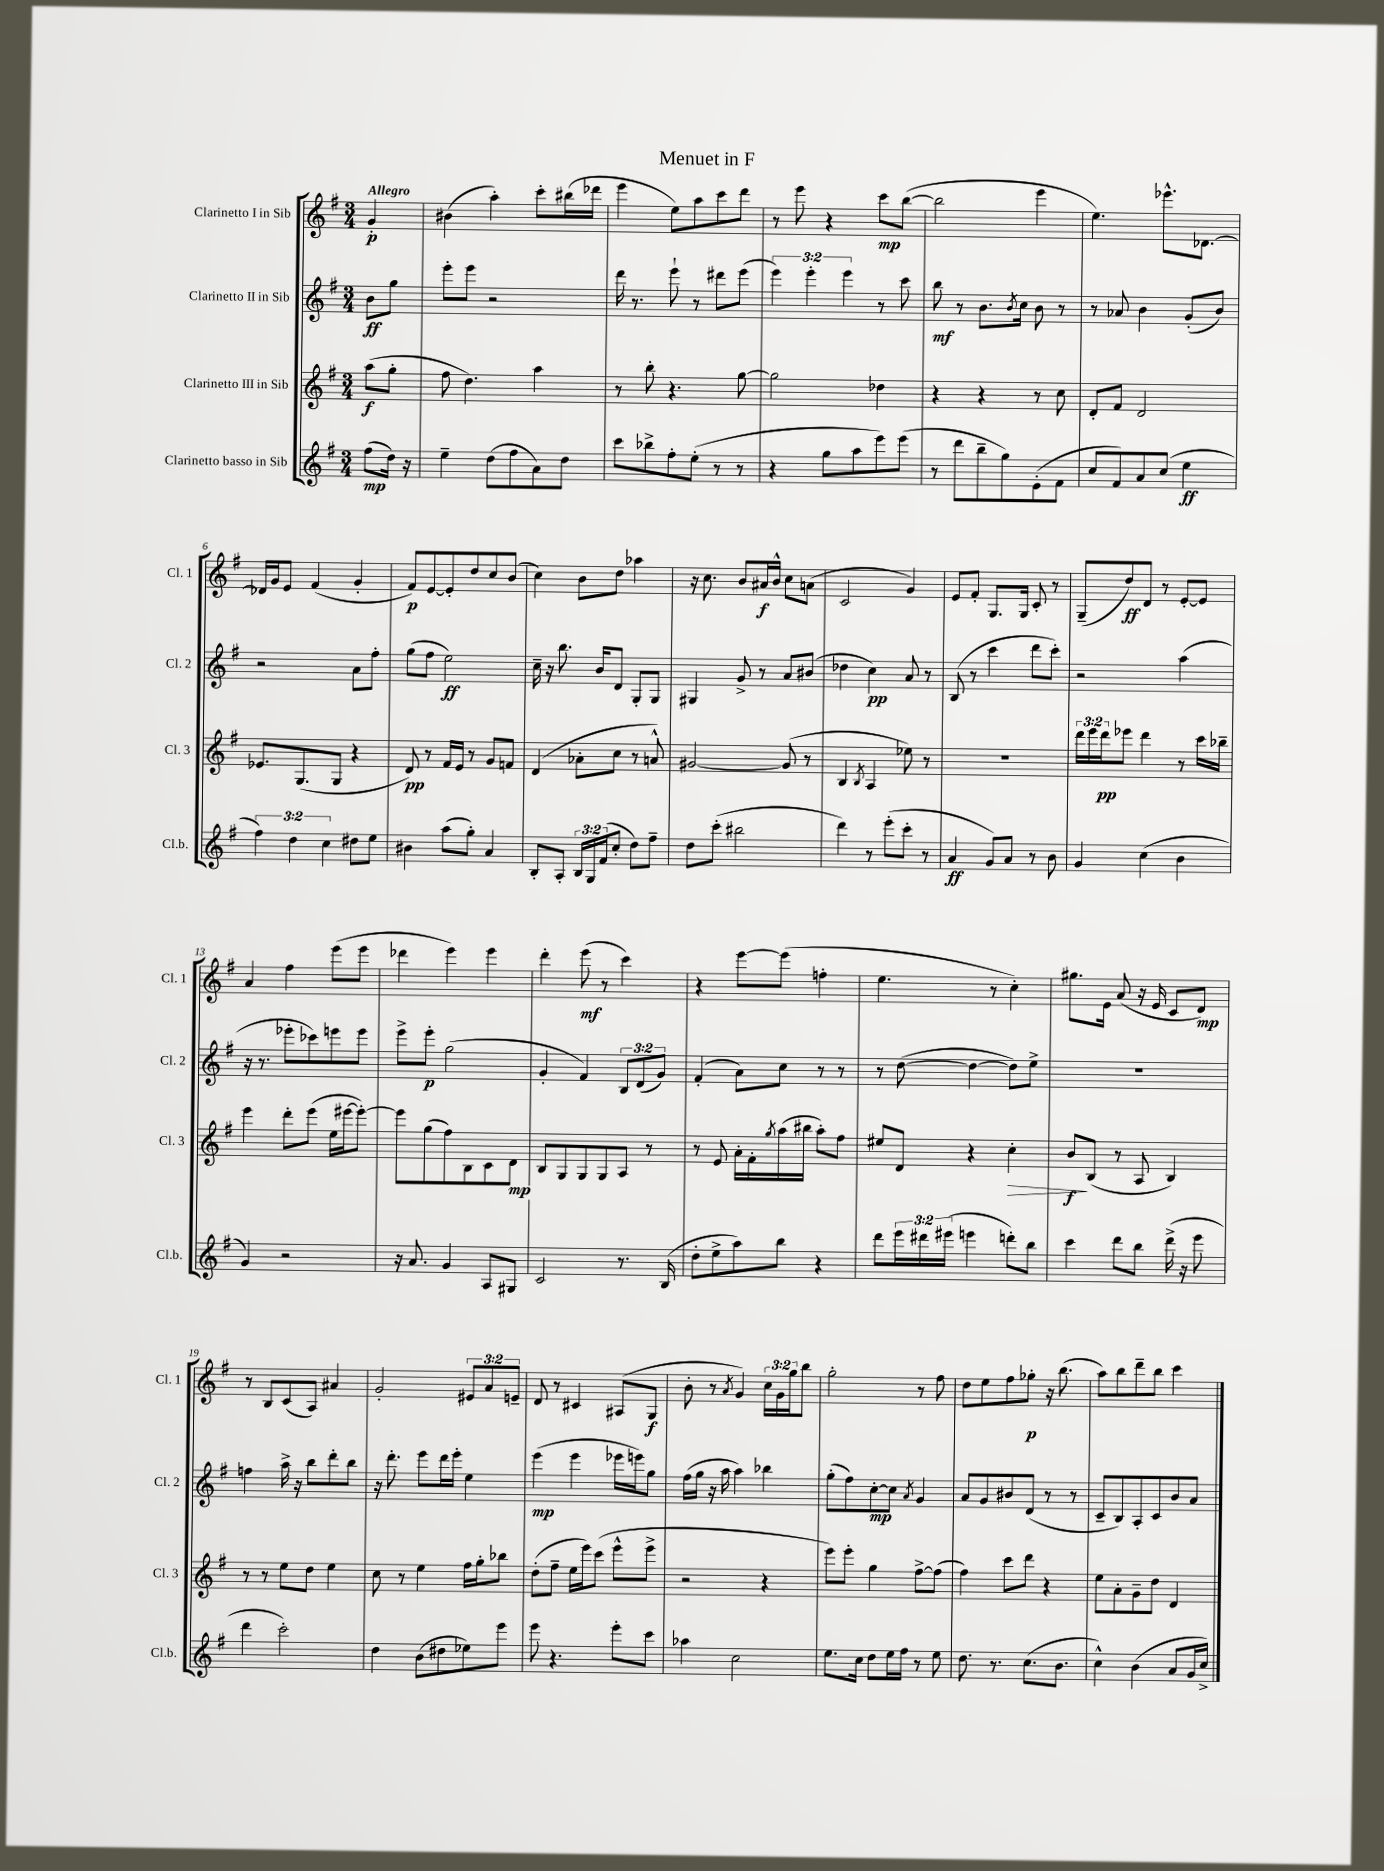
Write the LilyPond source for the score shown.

\header { title = "Menuet in F" }
<<
\new StaffGroup <<
\new Staff = "s0" \with { instrumentName = "Clarinetto I in Sib" shortInstrumentName = "Cl. 1" } {
    \clef treble \key g \major \numericTimeSignature \time 3/4 \override Staff.TupletNumber.text = #tuplet-number::calc-fraction-text \partial 4 \tempo "Allegro"
    g'4-.\p |
    bis'4( a''4-.) c'''8-. bis''16( des'''16 |
    e'''4 e''8) a''8 c'''8 d'''8 |
    r8 e'''8 r4 c'''8\mp b''8~( |
    b''2 e'''4 |
    e''4.) ees'''8.-^ des'8.~ |
    des'16 g'16 e'8 fis'4( g'4-. |
    fis'8\p) e'8~ e'8-. d''8 c''8 b'8( |
    c''4) b'8 d''8 aes''4 |
    r16 c''8. b'8 ais'16\f b'16-^ c''8 a'8( |
    c'2 g'4) |
    e'8 fis'8-. g8. g16 c'8-. r8 |
    g8--( d''8\ff) d'8 r8 e'8~-. e'8 |
    a'4 fis''4 e'''8( e'''8 |
    des'''4 e'''4) e'''4 |
    d'''4-. e'''8\mf( r8 c'''4) |
    r4 e'''8~ e'''8( f''4-. |
    e''4. r8 c''4-.) |
    gis''8. e'16 a'8( r16 e'16 c'8 d'8\mp) |
    r8 b8 c'8( a8) ais'4 |
    g'2-. \tuplet 3/2 { eis'8 a'8 e'8-- } |
    d'8 r8 cis'4 ais8( g8\f |
    b'8-. r8 \acciaccatura { a'8 } g'4) \tuplet 3/2 { c''16 g'16 g''16 } b''8 |
    g''2-. r8 fis''8 |
    d''8 e''8 fis''8 ges''8-.\p r16 b''8.( |
    a''8) b''8 d'''8-- b''8 c'''4 \bar "|." |
}
\new Staff = "s1" \with { instrumentName = "Clarinetto II in Sib" shortInstrumentName = "Cl. 2" } {
    \clef treble \key g \major \numericTimeSignature \time 3/4 \override Staff.TupletNumber.text = #tuplet-number::calc-fraction-text \partial 4
    b'8\ff g''8 |
    e'''8-. e'''8 r2 |
    d'''16 r8. e'''8-! r8 dis'''8 e'''8( |
    \tuplet 3/2 { e'''4) e'''4-. e'''4 } r8 c'''8 |
    b''8\mf r8 b'8. \acciaccatura { b'8 } c''16 b'8 r8 |
    r8 aes'8 b'4 g'8-.( b'8) |
    r2 a'8 fis''8-. |
    g''8( fis''8 e''2\ff) |
    c''16-- r16 b''8. b'16 d'8 g8-. g8 |
    gis4 g'8-> r8 a'8 bis'8( |
    des''4 c''4\pp) a'8 r8 |
    b8( r8 c'''4 d'''8 c'''8-.) |
    r2 a''4( |
    r16 r8. ees'''8-. ces'''8) e'''8 e'''8 |
    e'''8-> e'''8-.\p g''2( |
    g'4-. fis'4) \tuplet 3/2 { b8 d'8( g'8) } |
    fis'4-.( a'8) c''8 r8 r8 |
    r8 d''8~( d''4~ d''8) e''8-> |
    R2. |
    f''4 a''16-> r16 b''8 d'''8-. b''8 |
    r16 d'''8.-. e'''8 d'''16 e'''16-. e''4 |
    e'''4\mp( e'''4 ees'''16 e'''16) g''8 |
    fis''16( g''16 r16 a''16 a''4) bes''4 |
    g''8-.( fis''8) c''8~-.\mp c''8 \acciaccatura { a'8 } g'4 |
    a'8 g'8 bis'8 d'8( r8 r8 |
    c'8-- b8) a8-. c'8 b'8 a'8 \bar "|." |
}
\new Staff = "s2" \with { instrumentName = "Clarinetto III in Sib" shortInstrumentName = "Cl. 3" } {
    \clef treble \key g \major \numericTimeSignature \time 3/4 \override Staff.TupletNumber.text = #tuplet-number::calc-fraction-text \partial 4
    a''8\f( g''8-. |
    fis''8 d''4.) a''4 |
    r8 b''8-. r4. g''8~ |
    g''2 des''4 |
    r4 r4 r8 c''8 |
    d'8-. fis'8 d'2 |
    ees'8. g8.( g8 r4 |
    d'8\pp) r8 fis'16 e'16 r8 g'8 f'8 |
    d'4( aes'8-. c''8 r8 a'8-^) |
    gis'2~ gis'8( r8 |
    b4 \acciaccatura { b8 } a4 ees''8) r8 |
    R2. |
    \tuplet 3/2 { d'''16 e'''16 d'''16\pp } ees'''8 d'''4 r8 c'''16 bes''16-- |
    e'''4 d'''8-. e'''8( e''16 eis'''16~ eis'''8~-.) |
    eis'''8 g''8( fis''8) b8 c'8 d'8\mp |
    b8 g8 g8 g8 a8 r8 |
    r8 e'8 a'16-. fis'16-. \acciaccatura { g''8 } a''16( bis''16 a''8-.) fis''8 |
    eis''8 d'8 r4 c''4-.\> |
    b'8\f\! b8( r8 a8 b4) |
    r8 r8 e''8 d''8 e''4 |
    c''8 r8 e''4 fis''16 g''16-. bes''8 |
    d''8-.( fis''8-- e''16 e'''16) c'''8( e'''8-^ e'''8-> |
    r2 r4 |
    e'''8) e'''8-. g''4 fis''8~-> fis''8( |
    fis''4) c'''8 d'''8 r4 |
    e''8 a'8-. g'8-- d''8 d'4 \bar "|." |
}
\new Staff = "s3" \with { instrumentName = "Clarinetto basso in Sib" shortInstrumentName = "Cl.b." } {
    \clef treble \key g \major \numericTimeSignature \time 3/4 \override Staff.TupletNumber.text = #tuplet-number::calc-fraction-text \partial 4
    fis''8\mp( d''16) r16 |
    e''4-- d''8( fis''8 a'8) d''8 |
    c'''8 bes''8-> fis''8-. e''8-.( r8 r8 |
    r4 g''8 a''8 e'''8) e'''8( |
    r8 d'''8 b''8-- g''8) e'8-.( fis'8 |
    c''8 fis'8) a'8 c''8( e''4\ff |
    \tuplet 3/2 { fis''4) d''4 c''4 } dis''8 e''8 |
    bis'4 a''8( g''8-.) a'4 |
    b8-. a8-. \tuplet 3/2 { b16 g16 fis'16( } c''8-. d''8) fis''8-- |
    d''8 c'''8-.( bis''2 |
    d'''4) r8 e'''8-.( c'''8-. r8 |
    a'4\ff g'8) a'8 r8 b'8 |
    g'4 c''4( b'4 |
    g'4) r2 |
    r16 a'8. g'4 a8 gis8 |
    c'2 r8. b16( |
    d''8-. e''8-> a''8) b''8 r4 |
    d'''8 \tuplet 3/2 { e'''16 dis'''16 eis'''16( } e'''4 d'''8-.) b''8 |
    c'''4 d'''8 b''8 d'''16->( r16 e'''8 |
    d'''4 c'''2-.) |
    d''4 b'8( dis''8 ees''8) e'''8 |
    e'''8 r4. e'''8-. c'''8 |
    aes''4 c''2 |
    e''8. c''16 d''8 e''16 fis''16 r8 e''8 |
    d''8. r8. c''8.( b'8. |
    c''4-^) b'4( a'8 g'16 c''16->) \bar "|." |
}
>>
>>
